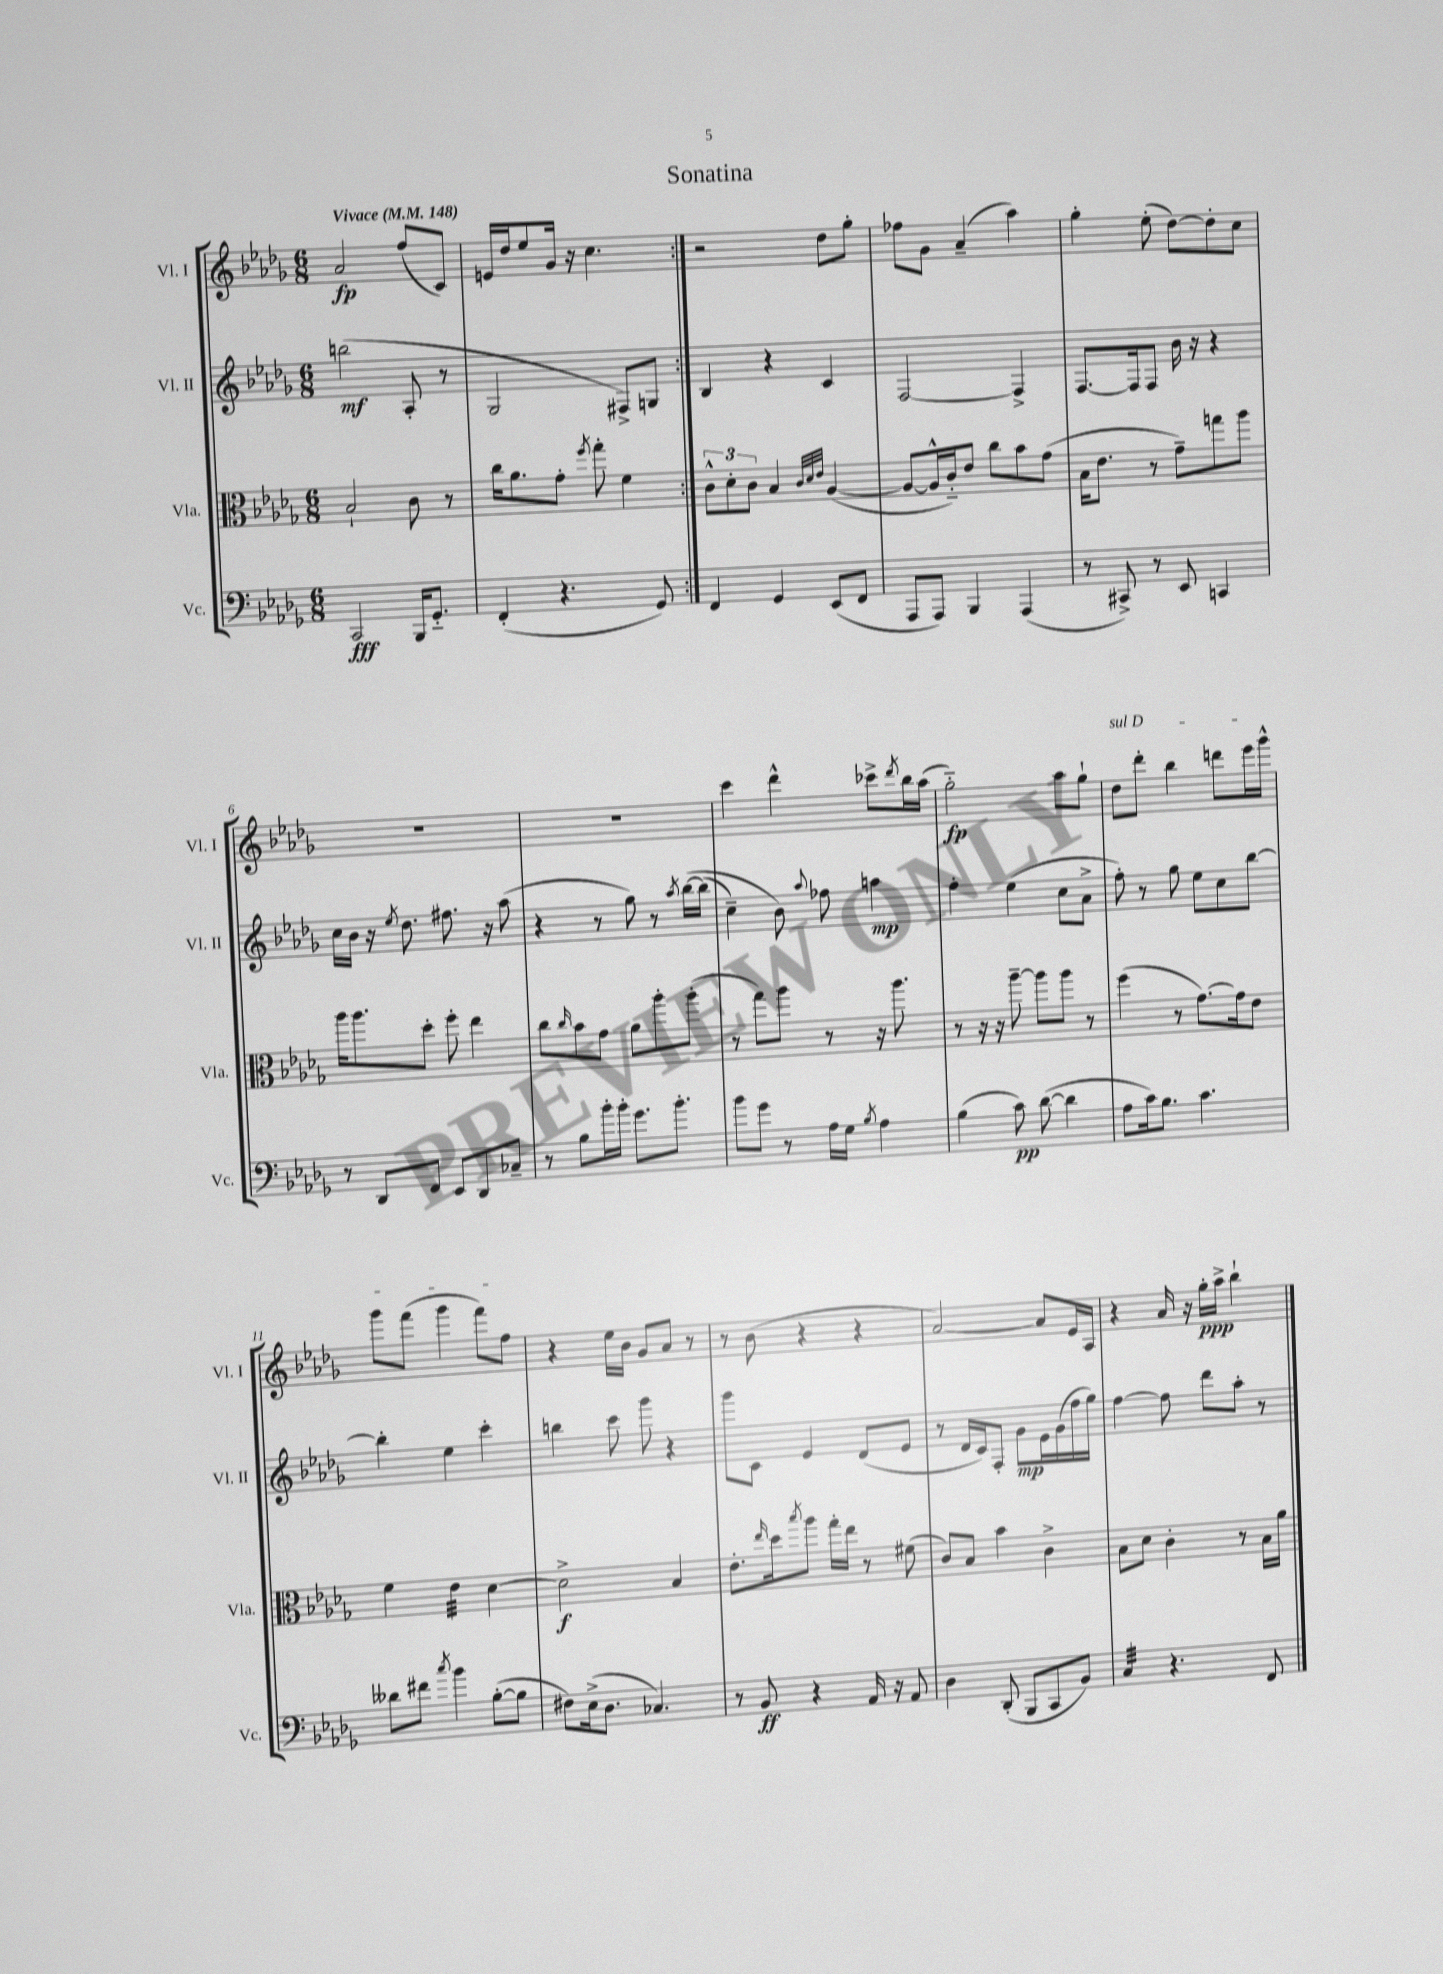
\header { title = "Sonatina" }
<<
\new StaffGroup <<
\new Staff = "s0" \with { instrumentName = "Vl. I" shortInstrumentName = "Vl. I" } {
    \clef treble \key des \major \numericTimeSignature \time 6/8 \tempo "Vivace" 4 = 148
    \repeat volta 2 { aes'2\fp f''8( c'8) |
    e'16 des''16 ees''8 ges'16 r16 c''4. | }
    r2 des''8 ges''8-. |
    fes''8 ges'8 aes'4--( aes''4) |
    ges''4-. ees''8-.( des''8~) des''8-. c''8 |
    R2. |
    R2. |
    c'''4 des'''4-^ ces'''8-> \acciaccatura { des'''8 } bes''16 aes''16( |
    ges''2-_\fp) aes''8 ges''8-! |
    \once \override TextSpanner.bound-details.left.text = \markup { \italic "sul D" } des''8\startTextSpan des'''8-. bes''4 d'''8 ees'''16 ges'''16-^ |
    ges'''8 f'''8( ges'''4 f'''8) f''8\stopTextSpan |
    r4 ees''16 bes'16 ges'8 aes'8 r8 |
    r8 bes'8( r4 r4 |
    aes'2~) aes'8 ees'16 aes16 |
    r4 aes'16 r16 ges''16-.\ppp aes''16-> bes''4-! \bar "|." |
}
\new Staff = "s1" \with { instrumentName = "Vl. II" shortInstrumentName = "Vl. II" } {
    \clef treble \key des \major \numericTimeSignature \time 6/8
    \repeat volta 2 { b''2\mf( aes8-. r8 |
    ges2 fis8->) g8 | }
    bes4 r4 c'4 |
    f2~ f4-> |
    f8.~ f16 f8 bes'16 r16 r4 |
    c''16 bes'16 r16 \acciaccatura { ees''8 } des''8. fis''8. r16 aes''8( |
    r4 r8 ges''8) r8 \acciaccatura { aes''8 } bes''16~\( bes''16( |
    c''4--) bes'8\) \appoggiatura { aes''8 } fes''8 a''4\mp |
    f''4-. ees''4( c''8 aes'8-> |
    f''8-.) r8 ges''8 ees''8 c''8 bes''8~ |
    bes''4-. ees''4 c'''4-. |
    b''4 c'''8 ges'''8 r4 |
    ges'''8 c'8 ees'4 des'8( ees'8 |
    r8 des'16 c'16) f8-. ges'8\mp ees'16 ges'16( f''16 ges''16) |
    f''4~ f''8 des'''8 aes''8-. r8 \bar "|." |
}
\new Staff = "s2" \with { instrumentName = "Vla." shortInstrumentName = "Vla." } {
    \clef alto \key des \major \numericTimeSignature \time 6/8
    \repeat volta 2 { bes2-! c'8 r8 |
    c''16 aes'8. ges'8-. \acciaccatura { f''8 } ges''8-. f'4 | }
    \tuplet 3/2 { c'8-^ des'8-. c'8 } bes4 \grace { c'32 des'32 ees'32 } aes4~( |
    aes8~ aes16-^ c'16-_) ees'8 c''8 bes'8 ges'8( |
    bes16 ees'8. r8 ges'8--) g''8 aes''8 |
    aes''16 aes''8. des''8-. f''8-. ees''4 |
    c''8 \grace { c''16 } bes'8 ges'8 aes'8 aes''8-. aes''8-.( |
    r8 ges''8) aes''8 r8 r16 aes''8. |
    r8 r16 r16 aes''8~-- aes''8 aes''8 r8 |
    f''4( r8 ges'8.~) ges'16 ees'8 |
    f'4 ees'4:32 des'4~ |
    des'2->\f bes4 |
    ees'8.-. \grace { ees''16 } des''16 \acciaccatura { bes''8 } aes''8 ges''16-. ees''16 r8 fis'8( |
    c'8) bes8 bes'4 c'4-> |
    bes8 des'8 c'4-. r8 bes16 aes'16 \bar "|." |
}
\new Staff = "s3" \with { instrumentName = "Vc." shortInstrumentName = "Vc." } {
    \clef bass \key des \major \numericTimeSignature \time 6/8
    \repeat volta 2 { c,2\fff bes,,16 ges,8.-_ |
    f,4-.( r4. ges,8) | }
    f,4 ges,4 ees,8( f,8 |
    aes,,8 aes,,8) bes,,4 aes,,4( |
    r8 cis,8->) r8 ees,8 c,4 |
    r8 des,8 f,8 ees,8 des,8 ces8-- |
    r8 bes8 bes'16-. bes'16-. ges'8. bes'8.-. |
    bes'8 ges'8 r8 aes16 ges16 \acciaccatura { bes8 } aes4 |
    bes4( c'8\pp) des'8~( des'4 |
    aes8 c'16) bes8. c'4. |
    deses'8 fis'8 \acciaccatura { c''8 } bes'4 bes8~-.( bes8 |
    fis8) ees16->( des8. ces4.) |
    r8 bes,8\ff r4 aes,16 r16 aes,8 |
    des4 des,8-.( bes,,8 c,8 bes,8) |
    c4:32 r4. f,8 \bar "|." |
}
>>
>>
